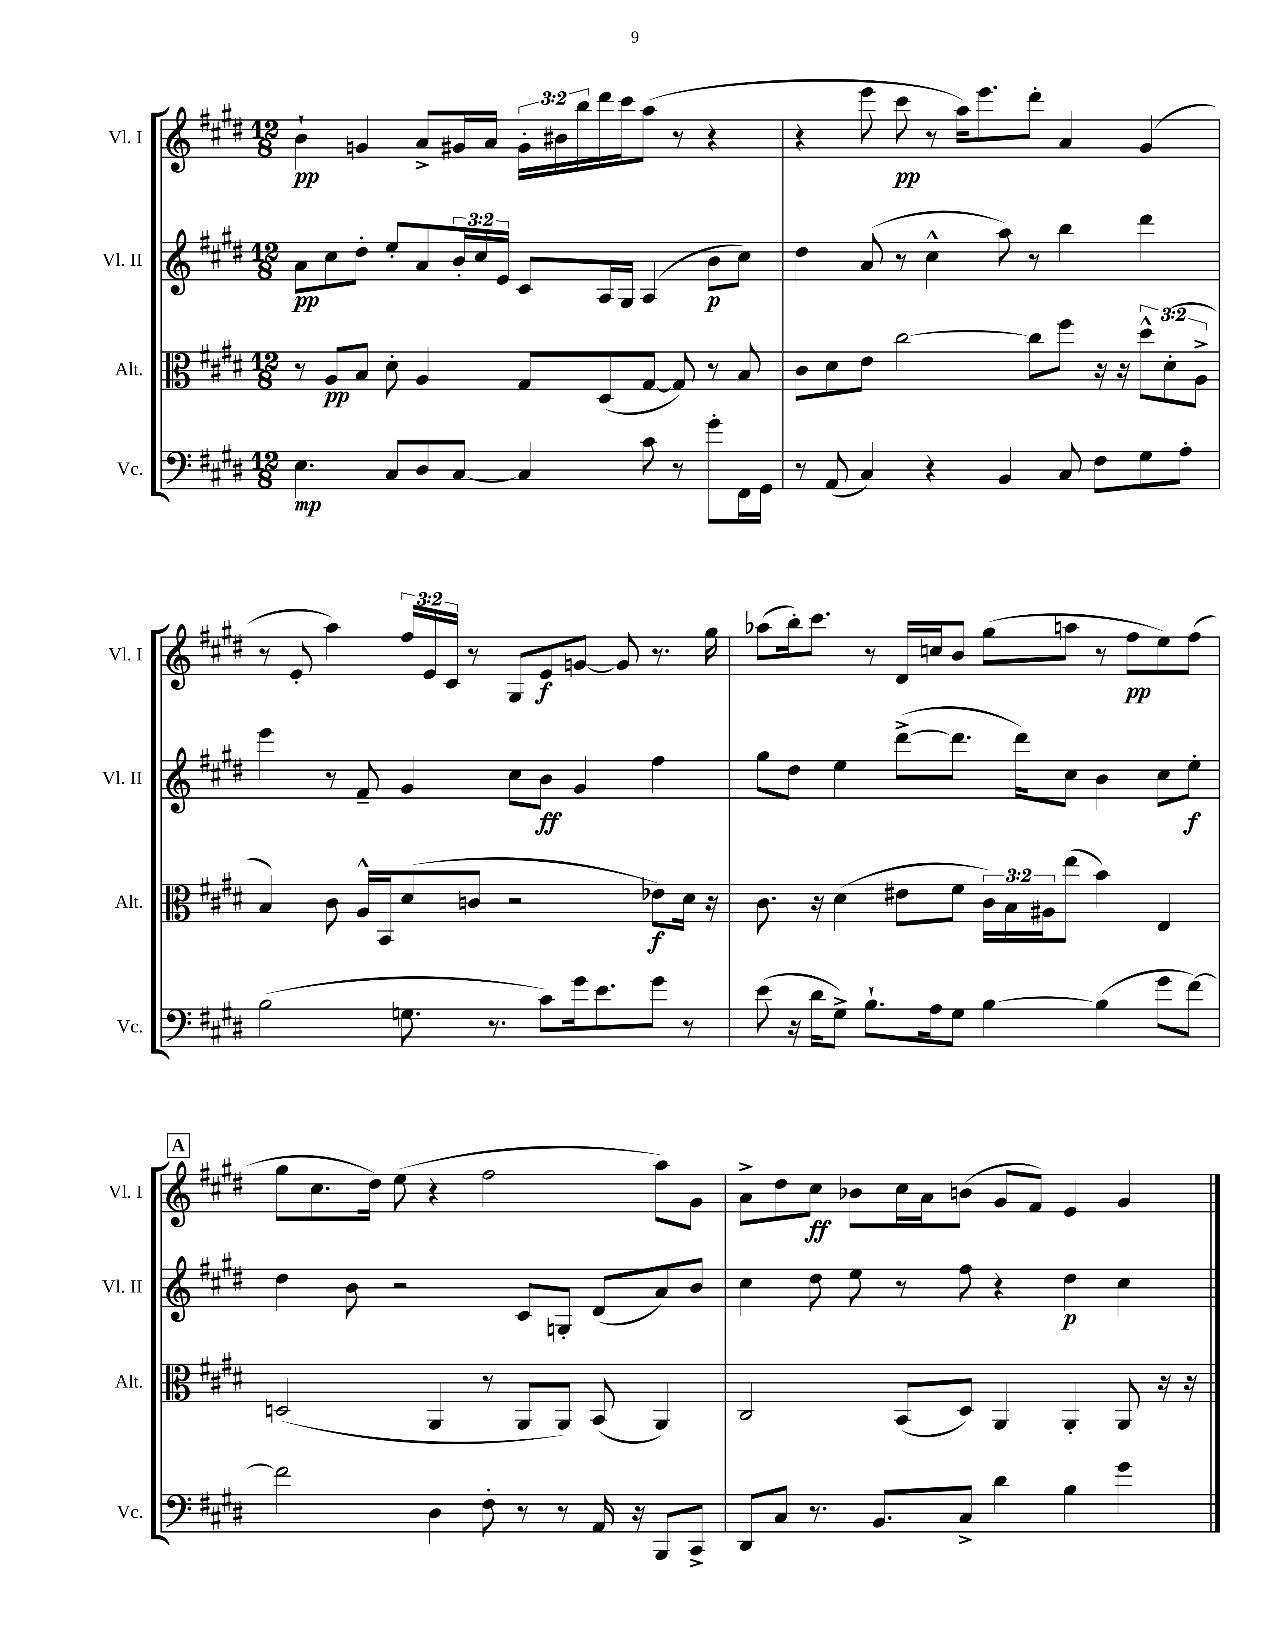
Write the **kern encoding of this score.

**kern	**dynam	**kern	**dynam	**kern	**dynam	**kern	**dynam
*part4	*part4	*part3	*part3	*part2	*part2	*part1	*part1
*staff4	*staff4	*staff3	*staff3	*staff2	*staff2	*staff1	*staff1
*I"Vc.	*	*I"Alt.	*	*I"Vl. II	*	*I"Vl. I	*
*I'Vc.	*	*I'Alt.	*	*I'Vl. II	*	*I'Vl. I	*
*clefF4	*	*clefC3	*	*clefG2	*	*clefG2	*
*k[f#c#g#d#]	*	*k[f#c#g#d#]	*	*k[f#c#g#d#]	*	*k[f#c#g#d#]	*
*M12/8	*	*M12/8	*	*M12/8	*	*M12/8	*
=1	=1	=1	=1	=1	=1	=1	=1
4.E\	mp	8r	.	8a\L	pp	4b`\	pp
.	.	8A/L	pp	8cc#\	.	.	.
.	.	8B/J	.	8dd#'\J	.	4gn/	.
8C#/L	.	8d#'\	.	8ee'/L	.	.	.
8D#/	.	4A/	.	8a/	.	8a^/L	.
[8C#/J	.	.	.	24b'/L	.	16g#X/L	.
.	.	.	.	24cc#/	.	.	.
.	.	.	.	.	.	16a/JJ	.
.	.	.	.	24e/JJ	.	.	.
4C#/]	.	8G#/L	.	8c#/L	.	24g#'\LL	.
.	.	.	.	.	.	24b#X\	.
.	.	.	.	.	.	24bb\	.
.	.	(8D#/	.	16A/L	.	16ddd#\	.
.	.	.	.	16G#/JJ	.	16ccc#\J	.
8c#\	.	[8G#/J	.	(4A/	.	(8aa\J	.
8r	.	8G#/])	.	.	.	8r	.
8g#'\L	.	8r	.	8b\L	p	4r	.
16FF#\L	.	8B/	.	8cc#\J)	.	.	.
16GG#\JJ	.	.	.	.	.	.	.
=2	=2	=2	=2	=2	=2	=2	=2
8r	.	8c#\L	.	4dd#\	.	4r	.
(8AA/	.	8d#\	.	.	.	.	.
4C#/)	.	8e\J	.	(8a/	.	8eee\	.
.	.	[2cc#\	.	8r	.	8ccc#\	pp
4r	.	.	.	4cc#^^\	.	8r	.
.	.	.	.	.	.	16aa\KL)	.
.	.	.	.	.	.	8.eee\	.
4BB/	.	.	.	8aa\)	.	.	.
.	.	8cc#\L]	.	8r	.	8ddd#'\J	.
8C#/	.	8ff#\J	.	4bb\	.	4a/	.
8F#\L	.	16r	.	.	.	.	.
.	.	16r	.	.	.	.	.
8G#\	.	12dd#^^\L	.	4ddd#\	.	(4g#/	.
.	.	(12d#'\	.	.	.	.	.
8A'\J	.	.	.	.	.	.	.
.	.	12A^\J	.	.	.	.	.
!!LO:LB:g=z
=3	=3	=3	=3	=3	=3	=3	=3
(2B\	.	4B/)	.	4eee\	.	8r	.
.	.	.	.	.	.	8e'/	.
.	.	8c#\	.	8r	.	4aa\)	.
.	.	16A^^/LL	.	8f#~/	.	.	.
.	.	16BB/J	.	.	.	.	.
8.Gn\	.	(8d#/	.	4g#/	.	24ff#/LL	.
.	.	.	.	.	.	24e/	.
.	.	.	.	.	.	24c#/JJ	.
.	.	8cn/J	.	.	.	8r	.
8.r	.	.	.	.	.	.	.
.	.	2r	.	8cc#\L	.	8G#/L	.
8c#\L)	.	.	.	8b\J	ff	8e/	f
16g#\k	.	.	.	4g#/	.	[8gn/J	.
8.e\	.	.	.	.	.	.	.
.	.	.	.	.	.	8g/]	.
8g#\J	.	8e-X\L)	f	4ff#\	.	8.r	.
8r	.	16d#\Jk	.	.	.	.	.
.	.	16r	.	.	.	16gg#\	.
=4	=4	=4	=4	=4	=4	=4	=4
(8e\	.	8.c#\	.	8gg#\L	.	(8aa-X\L	.
16r	.	.	.	8dd#\J	.	16bb'\k)	.
16d#\KL	.	16r	.	.	.	8.ccc#\J	.
8G#^\J)	.	(4d#\	.	4ee\	.	.	.
8.B`\L	.	.	.	.	.	8r	.
.	.	8e#X\L	.	([8ddd#^\L	.	16d#/LL	.
16A\k	.	.	.	.	.	16ccn/J	.
8G#\J	.	8f#\J	.	8.ddd#\J]	.	8b/J	.
[4B\	.	24c#\LL)	.	.	.	(8gg#\L	.
.	.	24B\	.	.	.	.	.
.	.	.	.	16ddd#\KL)	.	.	.
.	.	24A#X\J	.	.	.	.	.
.	.	(8ee\J	.	8cc#\J	.	8aan\J	.
(4B\]	.	4b\)	.	4b\	.	8r	.
.	.	.	.	.	.	8ff#\L	pp
8g#\L	.	4E/	.	8cc#\L	.	8ee\)	.
[8f#\J)	.	.	.	8ee'\J	f	(8ff#\J	.
!!LO:LB:g=z
!!LO:REH:place=s1:t=A
=5	=5	=5	=5	=5	=5	=5	=5
2f#\]	.	(2Dn/	.	4dd#\	.	8gg#\L	.
.	.	.	.	.	.	8.cc#\	.
.	.	.	.	8b\	.	.	.
.	.	.	.	.	.	16dd#\Jk)	.
.	.	.	.	2r	.	(8ee\	.
4D#\	.	4AA/	.	.	.	4r	.
8F#'\	.	8r	.	.	.	2ff#\	.
8r	.	8AA/L	.	8c#/L	.	.	.
8r	.	8AA/J)	.	8Gn'/J	.	.	.
16AA/	.	(8BB/	.	(8d#/L	.	.	.
16r	.	.	.	.	.	.	.
8BBB/L	.	4AA/)	.	8a/)	.	8aa\L)	.
8CC#^/J	.	.	.	8b/J	.	8g#\J	.
=6	=6	=6	=6	=6	=6	=6	=6
8DD#/L	.	2C#/	.	4cc#\	.	8a^\L	.
8C#/J	.	.	.	.	.	8dd#\	.
8.r	.	.	.	8dd#\	.	8cc#\J	ff
.	.	.	.	8ee\	.	8b-X\L	.
8.BB/L	.	.	.	.	.	.	.
.	.	(8BB/L	.	8r	.	16cc#\L	.
.	.	.	.	.	.	16a\J	.
8C#^/J	.	8D#/J)	.	8ff#\	.	(8bn\J	.
4d#\	.	4AA/	.	4r	.	8g#/L	.
.	.	.	.	.	.	8f#/J)	.
4B\	.	4AA'/	.	4dd#\	p	4e/	.
4g#\	.	8AA/	.	4cc#\	.	4g#/	.
.	.	16r	.	.	.	.	.
.	.	16r	.	.	.	.	.
==	==	==	==	==	==	==	==
*-	*-	*-	*-	*-	*-	*-	*-
